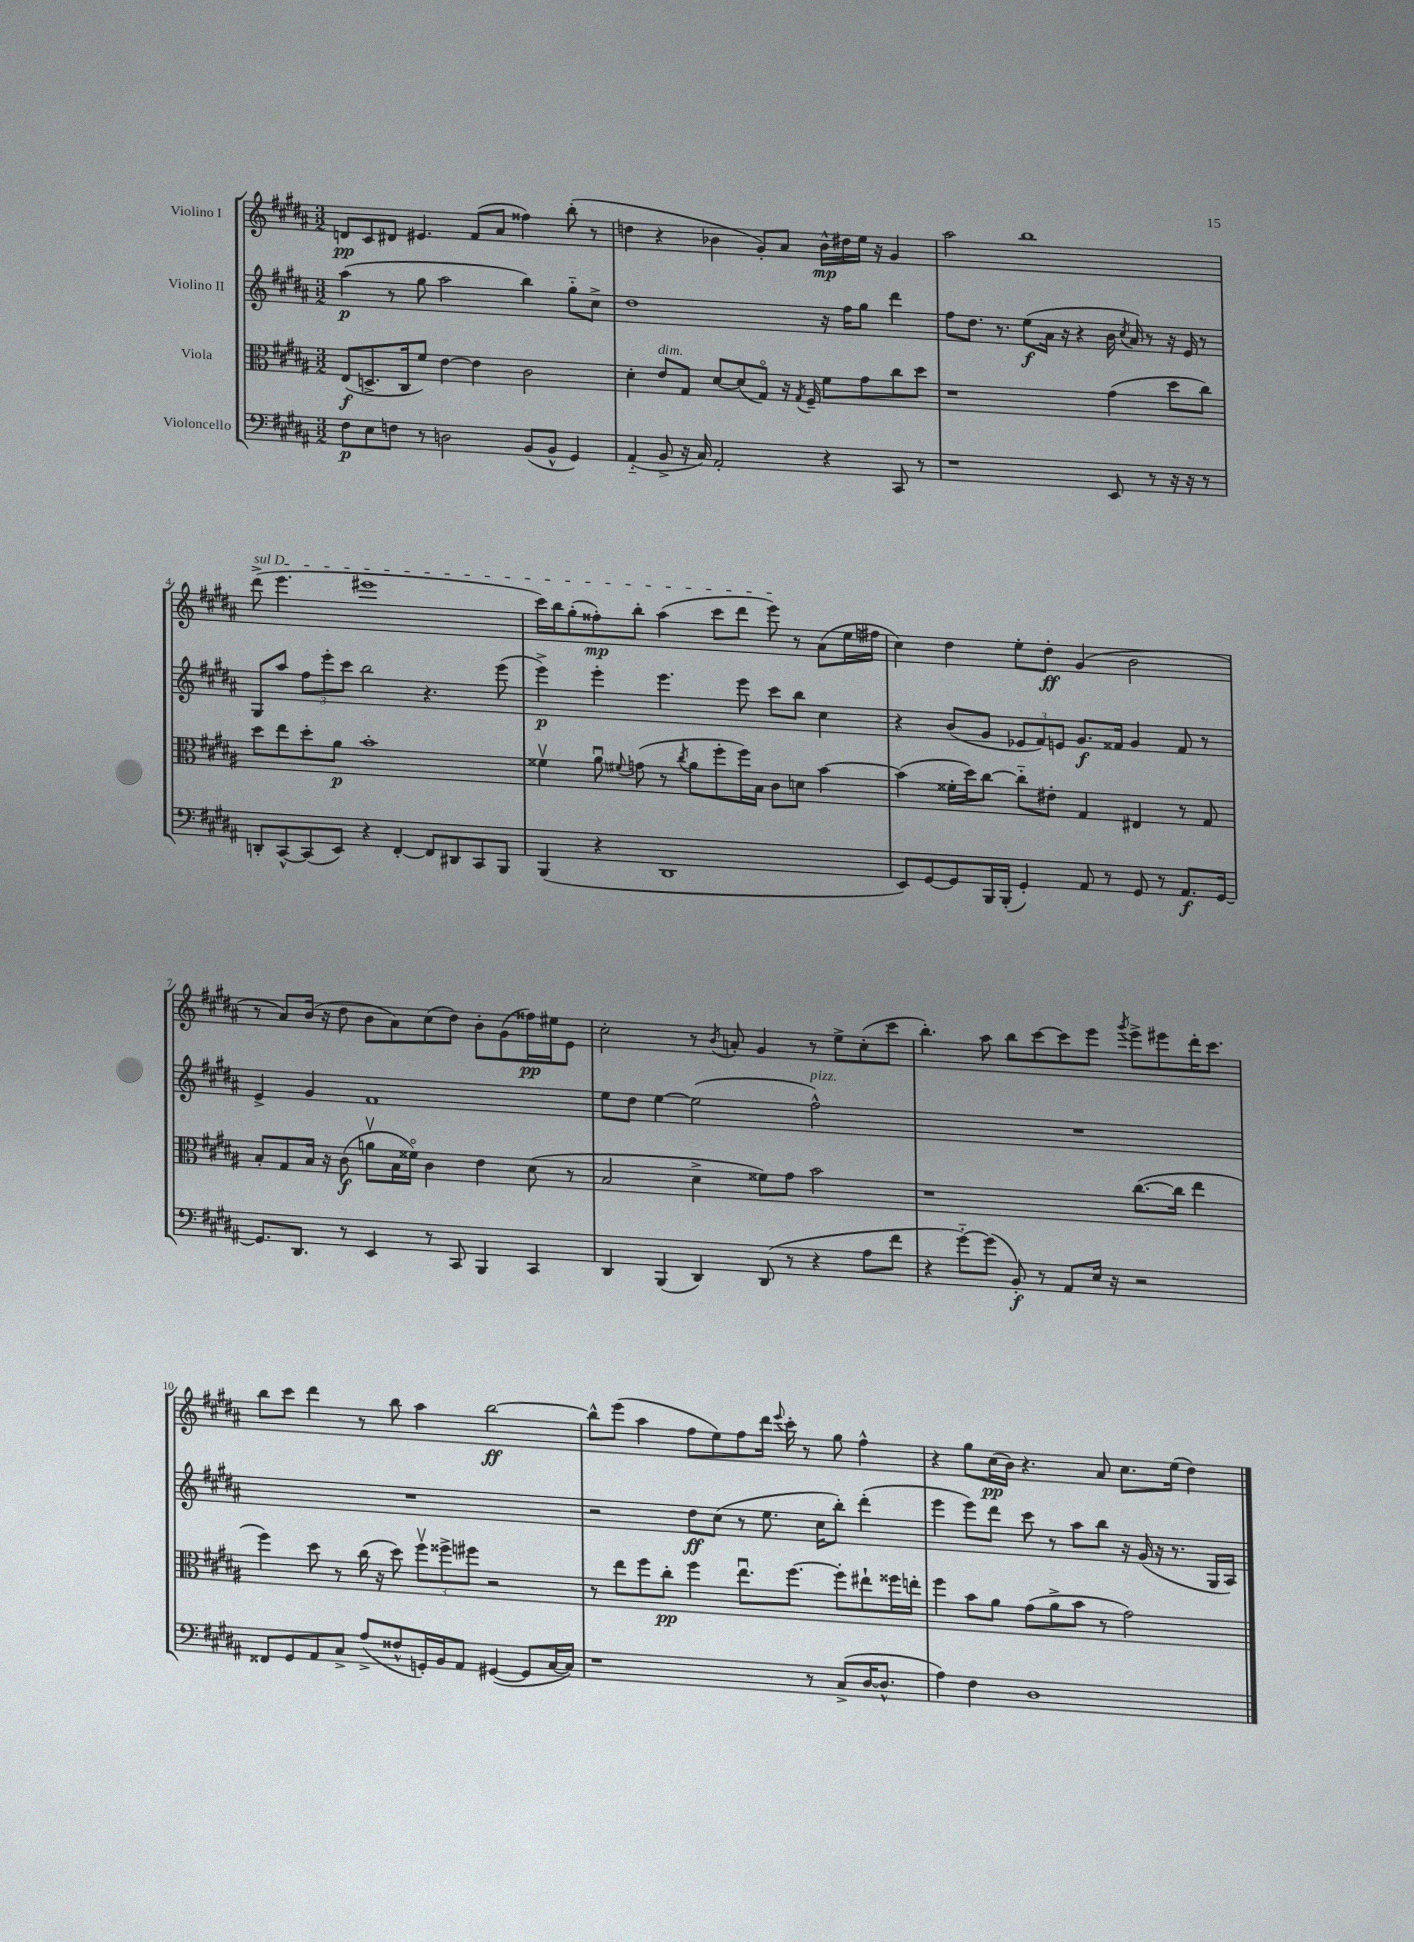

**kern	**kern	**kern	**kern
*staff4	*staff3	*staff2	*staff1
*clefF4	*clefC3	*clefG2	*clefG2
*k[f#c#g#d#a#]	*k[f#c#g#d#a#]	*k[f#c#g#d#a#]	*k[f#c#g#d#a#]
*M3/2	*M3/2	*M3/2	*M3/2
8F#\L	(8E/L	(4aa#\	8d/L
8E\	8.D^/	.	8c#/
8F\J	.	8r	8d#/J
.	16C#/k	.	.
8r	8f#/J)	8gg#\	4.e#/
2D\	[4e\	2aa#\	.
.	4e\]	.	(8f#/L
.	.	.	8a#/J
(8BB/L	2c#\	4bb\)	4ff##\)
8BB^^/J	.	.	.
4GG#/)	.	8gg#'~\L	(8bb'\
.	.	8cc#^\J	8r
=	=	=	=
(4AA#'~/	4d#'\	1dd#	4dd\
8BB^/	8e/L	.	4r
16r	8G#/J	.	.
16C#/)	.	.	.
2AA#'/	[8d#/L	.	4b-\
.	(8d#/]	.	.
.	8G#o/J)	.	8g#'/L)
.	16r	.	8a#/J
.	8qG#/	.	.
.	16F#~/	.	.
4r	8f#\L	16r	16b-^^\LL
.	.	16ff#\LK	16dd#\
.	8g#\	8gg#\J	16ee\JJ
.	.	.	16r
8CC#/	8cc#\	4ddd#\	4g#/
8r	8dd#\J	.	.
=	=	=	=
1r	1r	8ff#\L	2aa#\
.	.	8.dd#\J	.
.	.	8.r	.
.	.	(8ee\L	1bb
.	.	16a#\Jk	.
.	.	16r	.
.	.	4r	.
8EE/	(4g#\	16b\	.
.	.	8qcc#/	.
.	.	16a#/)	.
8r	.	8r	.
16r	8dd#\L	16r	.
16r	.	16e/	.
8r	8cc#\J)	8r	.
=	=	=	=
8DD'/L	8dd#\L	8G#/L	(8ddd#^\
[8CC#^^/	8ee\	8aa#/J	4.eee\
(8CC#/]	8dd#'\	12ff#\L	.
.	.	12eee'\	.
8EE/J)	8a#\J	.	.
.	.	12ccc#\J	.
4r	1b'	2bb\	1eee#
[4FF#'/	.	.	.
8FF#/]L	.	4.r	.
8DD#/	.	.	.
8CC#/	.	.	.
8BBB/J	.	(8eee\	.
=	=	=	=
(4BBB/	4f##v\	4eee^\)	16ccc#\LL)
.	.	.	16bb\J
.	.	.	(8gg#'\
4r	8a#u\	4eee'\	8ff##'\)
.	8qqf#/	.	.
.	(8g\	.	8bb'\J
1DD#	8r	4.eee\	(4aa#\
.	8qcc#/	.	.
.	8a#\L	.	.
.	8ff#'\	.	8ccc#\L
.	16ff#\L)	8eee\	8ddd#\J
.	16B\JJ	.	.
.	8c#\L	8ccc#\L	8eee\)
.	8d\J	8bb\J	8r
.	[4b\	4cc#\	(8a#\L
.	.	.	16ee\L
.	.	.	16ff#\JJ
=	=	=	=
8EE/L)	(4b\]	4r	4cc#\)
[8GG#/	.	.	.
8GG#/]	16f##'\LL	(8b/L	4dd#\
.	16dd#\J)	.	.
16BBB/L	[8cc#\J	8g#/J	.
(16BBB'/JJ	.	.	.
4GG#'/)	8cc#'~\]L	12e-/L	8ee'\L
.	.	12f#/)	.
.	8e#'\J	.	8dd#'\J
.	.	12e/J	.
8AA#/	4G#/	8.g#/L	(4g#/
8r	.	.	.
.	.	16f##/Jk	.
8GG#/	4E#/	4g#/	2b\
8r	.	.	.
8.AA#/L	8r	8f##/	.
.	8G#/	8r	.
[16GG#/Jk	.	.	.
=	=	=	=
8.GG#/]L	8B'/L	4e^/	8r
.	8G#/	.	8a#/L)
8.DD#/J	.	.	.
.	16B/Jk	4g#/	(16b/Jk
.	16r	.	16r
8r	(8c#\	.	8dd#\
4EE/	8av\L	1f#	8b\L
.	16B\L	.	8a#\)
.	16f##o\JJ)	.	.
8r	4c#\	.	(8cc#\
8CC#/	.	.	8dd#\J)
4BBB/	4e\	.	8b'\L
.	.	.	(8g#\
4CC#/	(8d#\	.	16ff##\L)
.	.	.	16ee#\J
.	8r	.	8e\J
=	=	=	=
4DD#/	2B/	8ee\L	2cc#'\
.	.	8dd#\J	.
(4BBB/	.	[4ee\	.
4DD#/)	4d#^\	(2ee\]	8r
.	.	.	8qb/
.	.	.	8a'/
(8DD#/	8f##\L)	.	4g#/
8r	8g#\J	.	.
4r	2b\	2ff#^^\)	8r
.	.	.	8ee^\L
8A#\L	.	.	(8cc#'\
8f#\J	.	.	8ccc#\J
=	=	=	=
4r	1r	1.r	4.bb'\)
[8g#'~\L)	.	.	.
(8g#\]J	.	.	8aa#\
8BB'/)	.	.	8bb\L
8r	.	.	[8ccc#\
8AA#/L	.	.	8ccc#\]
16E/Jk	.	.	8eee\J
16r	.	.	.
.	.	.	8qggg#/
2r	([8.cc#\L	.	8eee^\L
.	.	.	8eee#\
.	16cc#\]Jk	.	.
.	4ee\	.	16ddd#'\K
.	.	.	8.ccc#\J
=	=	=	=
8FF##/L	4ff#\)	1.r	8bb\L
8GG#/	.	.	8ccc#\J
8AA#/	8dd#\	.	4ddd#\
8C#^/J	8r	.	.
(8A#^/L	(16cc#\	.	8r
.	16r	.	.
8F##^^/	8dd#\)	.	8bb\
16GG'/L)	12ff#v\L	.	4aa#\
16BB/J	.	.	.
.	12ff##^\	.	.
8AA#/J	.	.	.
.	12ff#\J	.	.
([4GG#/	2r	.	[2bb\
8GG#/]L	.	.	.
[16C#/L	.	.	.
16C#/]JJ)	.	.	.
=	=	=	=
1r	8r	2r	8bb^^\]L
.	8ee\L	.	(8eee\J
.	8ff#\	.	4aa#\
.	8cc#'\J	.	.
.	4ff#\	8dd#\L	8ff#\L
.	.	(8cc#\J	8ee\)
.	8.eeu\L	8r	8ff#\
.	.	8.ee\	16ddd#\Jk
.	.	.	8qqeee/
.	[8.ff#\J	.	16ccc#'\
8r	.	.	8r
.	.	16cc#\LK	.
(8C#^/L	8ff#'\]L	8bb'\J)	8gg#\
[16D#/K	8ee#`\	(4ddd#'\	4ff#^^\
8.D#^^/]J	.	.	.
.	16ff##\L	.	.
.	16ee'\JJ	.	.
=	=	=	=
4A#\)	4ff#\	4eee\	4r
4F#\	8b\L	8eee\L)	8gg#\L
.	8a#\J	8ddd#\J	(16cc#\L
.	.	.	16b\JJ)
1D#	(8g#\L	8ccc#\	4.r
.	8a#^\	8r	.
.	8b\J	8aa#\L	.
.	8r	8bb\J	8a#/
.	2g#\)	16r	8.cc#\L
.	.	(16g#/	.
.	.	16r	.
.	.	8.r	(16ee\Jk
.	.	.	4dd#\)
.	.	16G#/LL	.
.	.	16A#/JJ)	.
==	==	==	==
*-	*-	*-	*-
